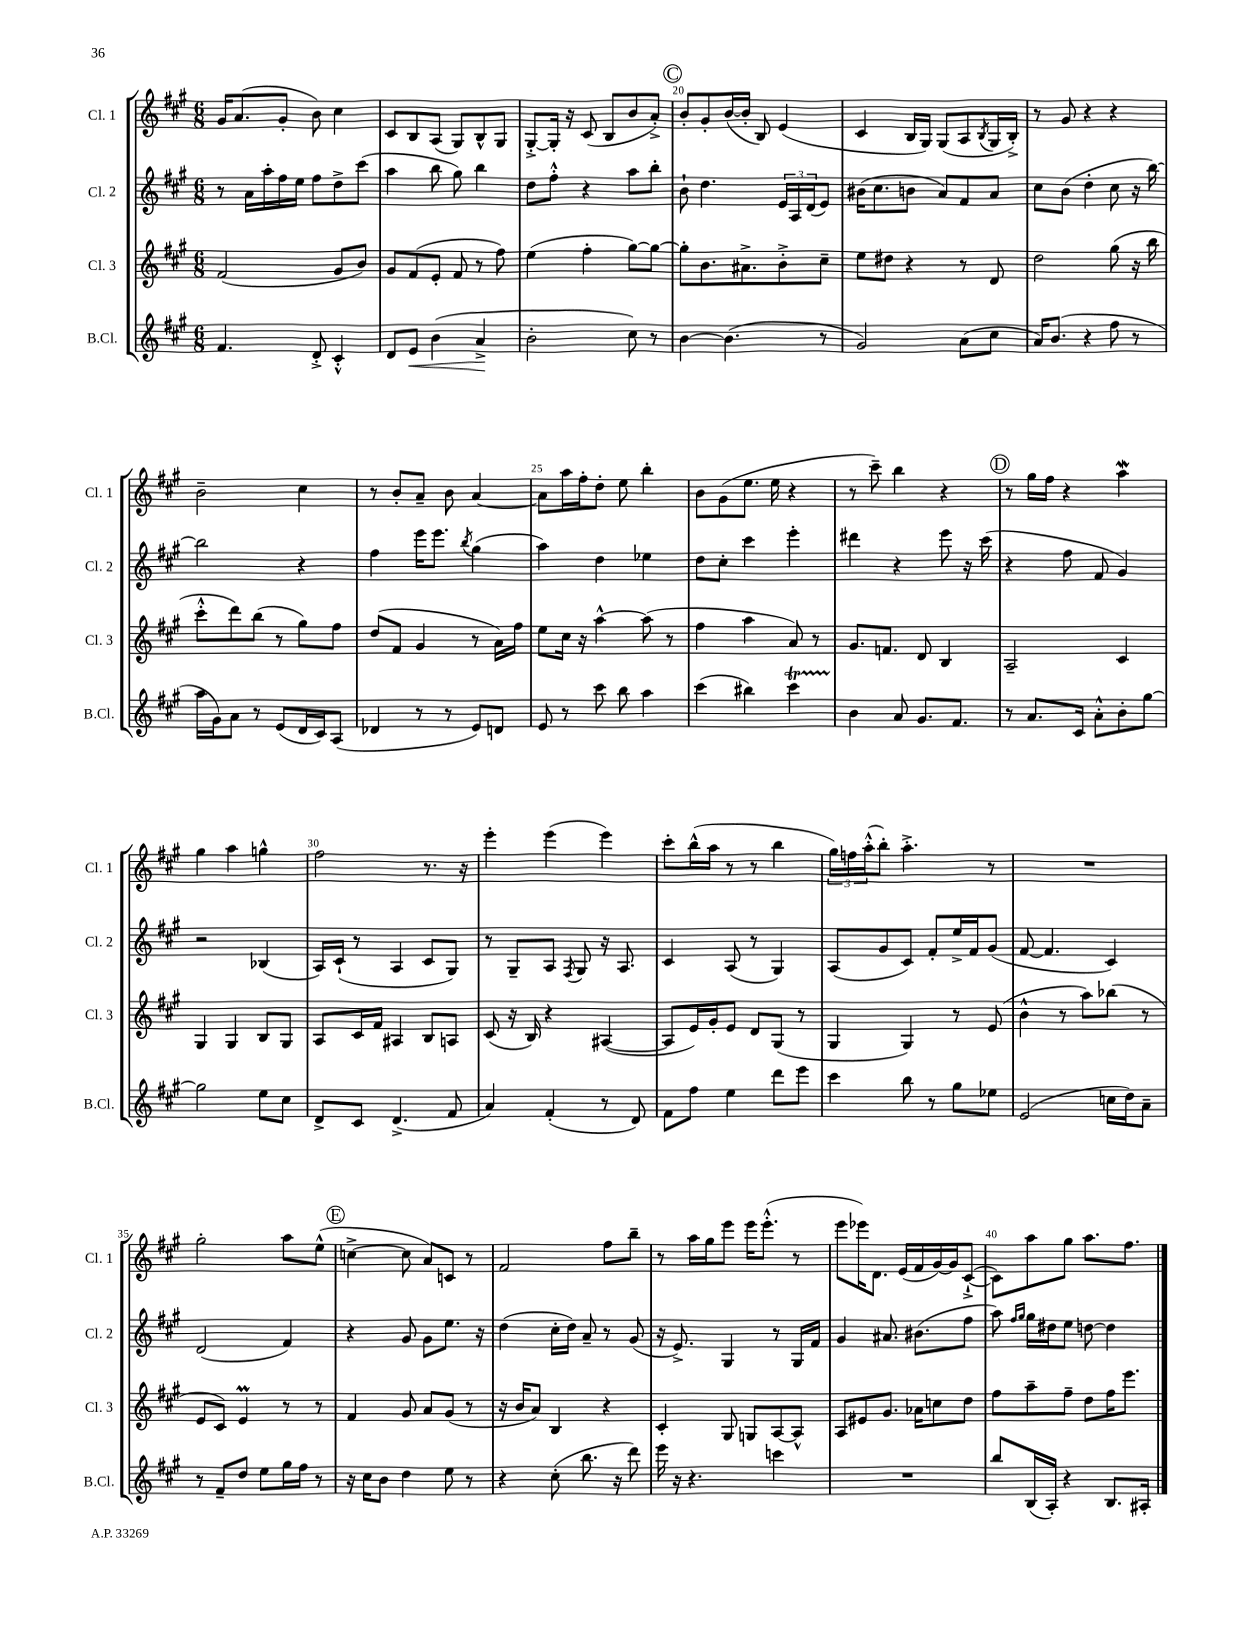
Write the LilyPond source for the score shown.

<<
\new StaffGroup <<
\new Staff = "s0" \with { instrumentName = "Cl. 1" shortInstrumentName = "Cl. 1" } {
    \clef treble \key a \major \numericTimeSignature \time 6/8
    gis'16 a'8.( gis'8-. b'8) cis''4 |
    cis'8 b8 a8( gis8) b8-^ gis8 |
    gis8~-.-> gis16-. r16 cis'8( b8 b'8 a'8-.->) |
    \mark \markup { \circle "C" } b'8-. gis'8-. b'16~( b'16-. b8) e'4( |
    cis'4 b16 gis16) gis8( a8 \acciaccatura { b8 } gis16 b16-.->) |
    r8 gis'8 r4 r4 |
    b'2-- cis''4 |
    r8 b'8-. a'8-- b'8 a'4~ |
    a'8 a''16 fis''16-. d''8-. e''8 b''4-. |
    b'8 gis'8( e''8. e''16 r4 |
    r8 cis'''8--) b''4 r4 |
    \mark \markup { \circle "D" } r8 gis''16 fis''16 r4 a''4\mordent |
    gis''4 a''4 g''4-^ |
    fis''2 r8. r16 |
    e'''4-. e'''4( e'''4) |
    cis'''8-. b''16-^( a''16 r8 r8 b''4 |
    \tuplet 3/2 { gis''16) f''16 a''16-.-^( } b''8-.) a''4.-.-> r8 |
    R2. |
    gis''2-. a''8 e''8-^( |
    \mark \markup { \circle "E" } c''4~-> c''8 a'8) c'8 r8 |
    fis'2 fis''8 b''8-- |
    r8 a''16 gis''16 e'''8 e'''16 e'''8.-.-^( r8 |
    e'''8 ees'''16) d'8. e'16( fis'16 gis'16~) gis'16 cis'8~-!->( |
    cis'8) a''8 gis''8 a''8. fis''8. \bar "|." |
}
\new Staff = "s1" \with { instrumentName = "Cl. 2" shortInstrumentName = "Cl. 2" } {
    \clef treble \key a \major \numericTimeSignature \time 6/8
    r8 a'16 a''16-. fis''16 e''16 fis''8 d''8-> cis'''8( |
    a''4 b''8 gis''8) b''4 |
    d''8 fis''8-.-^ r4 a''8 b''8-. |
    \mark \markup { \circle "C" } b'8-! d''4. \tuplet 3/2 { e'16 a16 d'16( } e'8) |
    bis'16( cis''8. b'8 a'8) fis'8 a'8 |
    cis''8 b'8( d''4-. cis''8 r16 b''16~) |
    b''2 r4 |
    fis''4 e'''16 e'''8. \acciaccatura { b''8 } gis''4( |
    a''4) d''4 ees''4 |
    d''8 cis''8-. cis'''4 e'''4-. |
    dis'''4 r4 e'''8 r16 cis'''16( |
    \mark \markup { \circle "D" } r4 fis''8 fis'8 gis'4) |
    r2 bes4( |
    a16) cis'16-!( r8 a4 cis'8 gis8) |
    r8 gis8-- a8 \acciaccatura { fis8 } gis8 r16 a8. |
    cis'4 a8( r8 gis4) |
    a8( gis'8 cis'8) fis'8-. e''16-> fis'16 gis'8( |
    fis'8~ fis'4. cis'4) |
    d'2( fis'4) |
    \mark \markup { \circle "E" } r4 gis'8 gis'8 e''8. r16 |
    d''4( cis''16-. d''16) a'8-- r8 gis'8( |
    r16 e'8.->) gis4 r8 gis16 fis'16 |
    gis'4 ais'8. bis'8.( fis''8 |
    a''8) \grace { fis''16 gis''16 } gis''16 dis''16 e''8 d''8~ d''4 \bar "|." |
}
\new Staff = "s2" \with { instrumentName = "Cl. 3" shortInstrumentName = "Cl. 3" } {
    \clef treble \key a \major \numericTimeSignature \time 6/8
    fis'2( gis'8 b'8) |
    gis'8 fis'8( e'8-. fis'8 r8 fis''8) |
    e''4( fis''4-. gis''8~) gis''8~ |
    \mark \markup { \circle "C" } gis''8-. b'8. ais'8.-> b'8-.-> cis''8-- |
    e''8 dis''8 r4 r8 d'8 |
    d''2 gis''8( r16 b''16 |
    cis'''8-.-^ d'''8) b''8( r8 gis''8) fis''8 |
    d''8( fis'8 gis'4 r8 a'16) fis''16 |
    e''8 cis''16 r16 a''4~-^ a''8( r8 |
    fis''4 a''4 a'8) r8 |
    gis'8. f'8. d'8 b4 |
    \mark \markup { \circle "D" } a2-- cis'4 |
    gis4 gis4 b8 gis8 |
    a8 cis'16 fis'16 ais4 b8 a8 |
    cis'8( r16 b16) r4 ais4~( |
    ais8 e'16) gis'16-. e'8 d'8 gis8( r8 |
    gis4 gis4) r8 e'8( |
    b'4-^ r8 a''8) bes''8( r8 |
    e'8 cis'8) e'4\prall r8 r8 |
    \mark \markup { \circle "E" } fis'4 gis'8 a'8 gis'8( r8 |
    r16 b'16 a'8) b4 r4 |
    cis'4-. gis8 g8 a8~ a8-^ |
    a8 eis'8 gis'8. aes'16 c''8 d''8 |
    fis''8 a''8-- fis''8-- d''8 fis''16 e'''8. \bar "|." |
}
\new Staff = "s3" \with { instrumentName = "B.Cl." shortInstrumentName = "B.Cl." } {
    \clef treble \key a \major \numericTimeSignature \time 6/8
    fis'4. d'8-.-> cis'4-.-^ |
    d'8 e'8\< b'4( a'4->\! |
    b'2-. cis''8) r8 |
    \mark \markup { \circle "C" } b'4~ b'4.( r8 |
    gis'2) a'8( cis''8 |
    a'16) b'8.( r4 fis''8 r8 |
    a''16 gis'16) a'8 r8 e'8( d'16 cis'16) a8( |
    des'4 r8 r8 e'8) d'8 |
    e'8 r8 cis'''8 b''8 a''4 |
    cis'''4( bis''4) cis'''4\startTrillSpan |
    b'4\stopTrillSpan a'8 gis'8. fis'8. |
    \mark \markup { \circle "D" } r8 a'8. cis'16 a'8-.-^ b'8-. gis''8~ |
    gis''2 e''8 cis''8 |
    d'8-> cis'8 d'4.->( fis'8 |
    a'4) fis'4-.( r8 d'8) |
    fis'8 fis''8 e''4 d'''8 e'''8 |
    cis'''4 b''8 r8 gis''8 ees''8 |
    e'2( c''16 d''16) a'8-- |
    r8 fis'8-- d''8 e''8 gis''16 fis''16 r8 |
    \mark \markup { \circle "E" } r16 cis''16 b'8 d''4 e''8 r8 |
    r4 cis''8-.( b''8. r16 d'''8) |
    e'''16 r16 r4. c'''4 |
    R2. |
    b''8 b16( a16-.) r4 b8. ais16-. \bar "|." |
}
>>
>>
\layout { \context { \Score currentBarNumber = #17 \override BarNumber.break-visibility = ##(#f #t #t) barNumberVisibility = #(every-nth-bar-number-visible 5) } }
